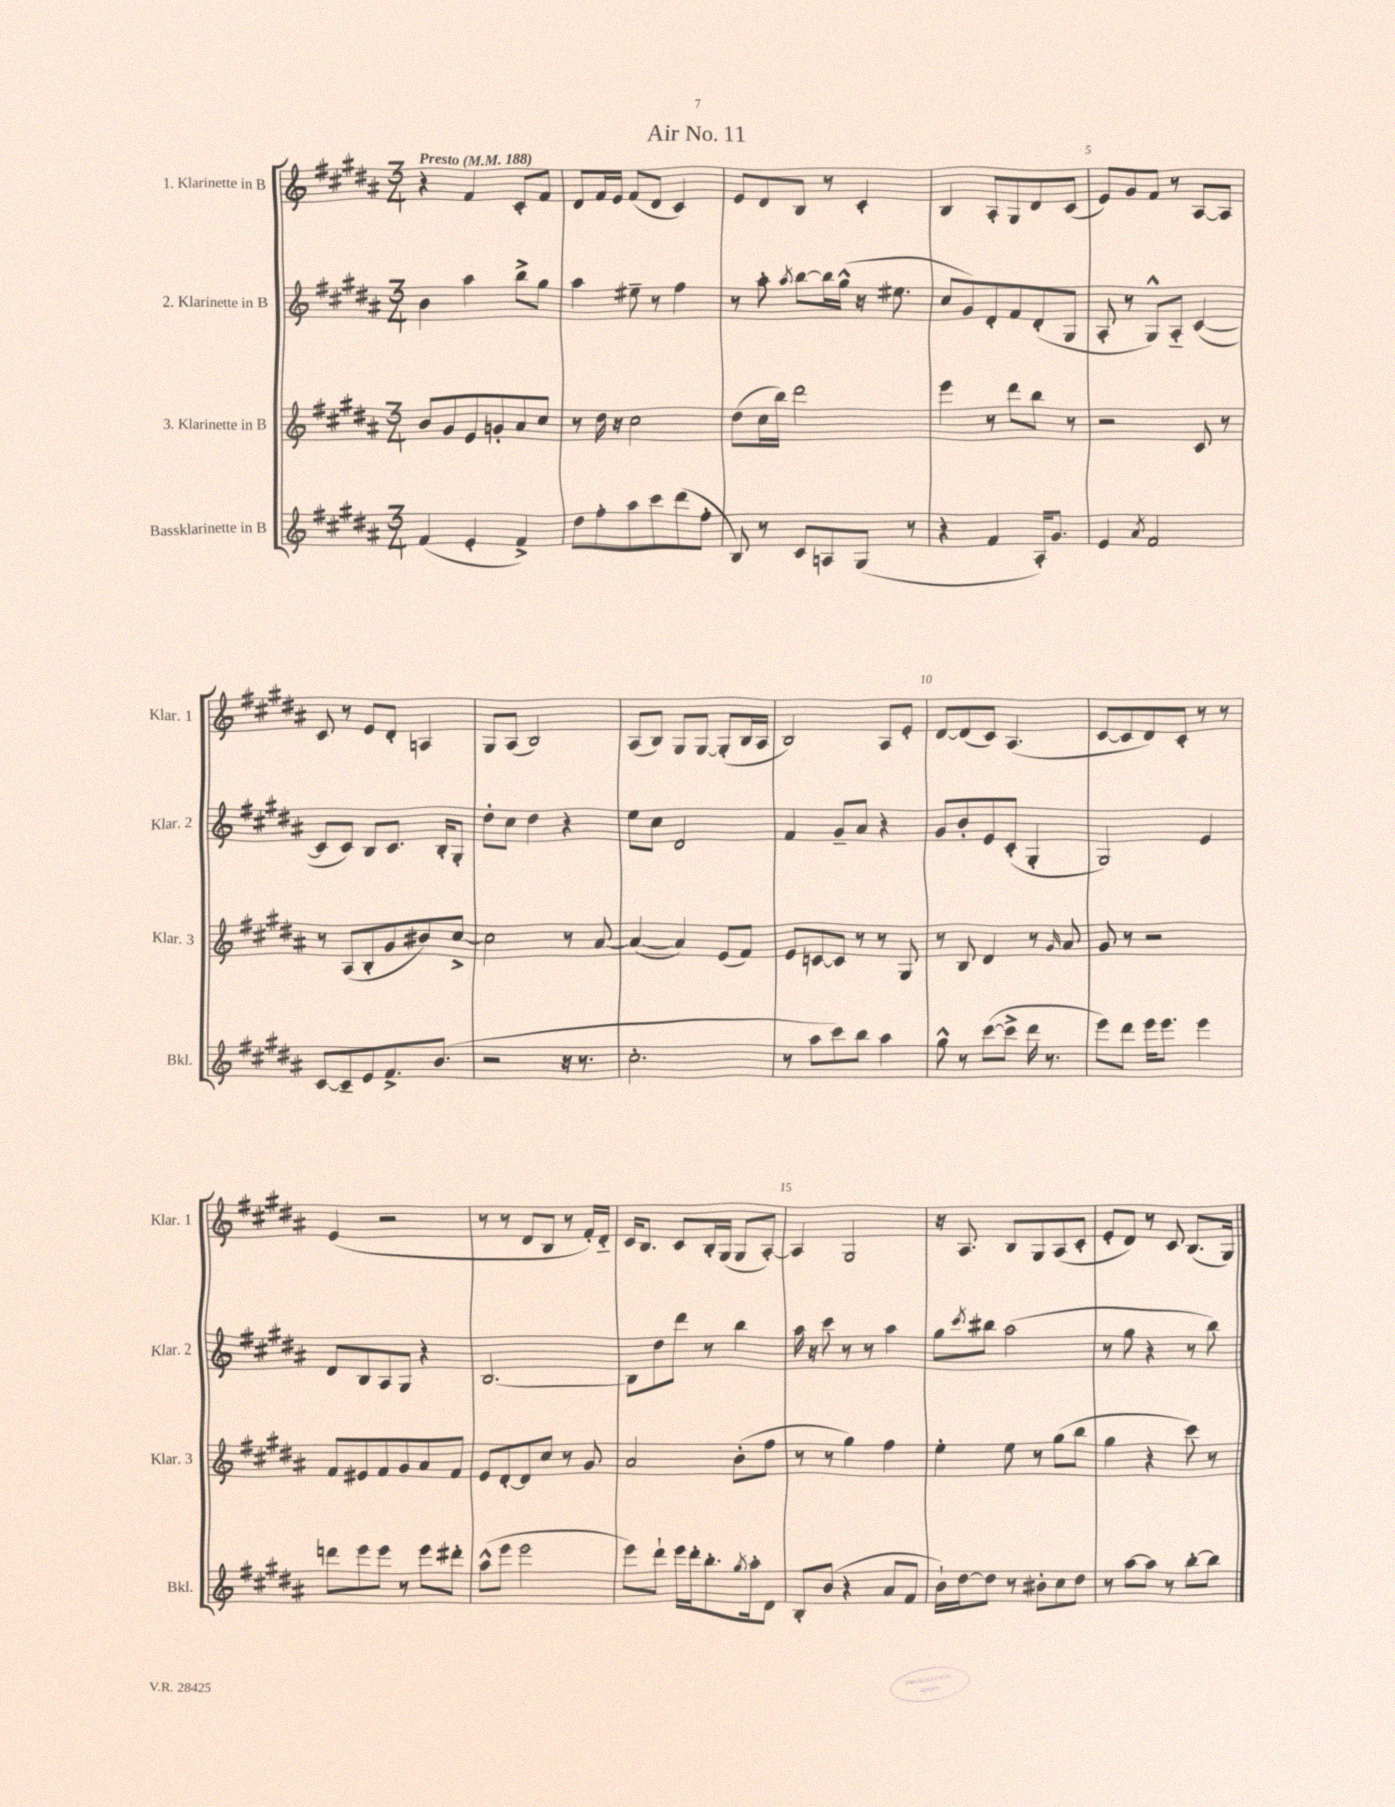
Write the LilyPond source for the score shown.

\header { title = "Air No. 11" }
<<
\new StaffGroup <<
\new Staff = "s0" \with { instrumentName = "1. Klarinette in B" shortInstrumentName = "Klar. 1" } {
    \clef treble \key b \major \numericTimeSignature \time 3/4 \tempo "Presto" 4 = 188
    r4 fis'4 cis'8-. fis'8 |
    dis'8 fis'16 e'16 fis'8( dis'8 cis'4) |
    e'8 dis'8 b8 r8 cis'4-. |
    b4 ais8-. gis8 dis'8 cis'8( |
    e'8) gis'8 fis'8 r8 ais8~ ais8 |
    cis'8 r8 e'8 dis'8-. a4 |
    gis8 ais8( b2) |
    ais8( b8) gis8 gis8~ gis8-.( b16 ais16 |
    b2) ais8 e'8-. |
    dis'8~ dis'8( cis'8) ais4.( |
    cis'8~ cis'8 dis'8) cis'8-. r8 r8 |
    e'4( r2 |
    r8 r8 dis'8 b8 r8 fis'16-.) dis'16-_ |
    cis'16 b8. cis'8 b16-. gis16( gis8 ais8~-.) |
    ais4 gis2 |
    r16 ais8. b8 gis8 ais8( cis'8-. |
    e'8-. dis'8) r8 cis'8 b8.( gis16) \bar "|." |
}
\new Staff = "s1" \with { instrumentName = "2. Klarinette in B" shortInstrumentName = "Klar. 2" } {
    \clef treble \key b \major \numericTimeSignature \time 3/4
    b'4 ais''4 b''8-> gis''8 |
    ais''4 eis''8-- r8 fis''4 |
    r8 ais''8-. \acciaccatura { ais''8 } b''8~ b''16 gis''16-^( r16 eis''8. |
    cis''8 gis'8) dis'8-. fis'8 dis'8-.( gis8 |
    ais8-. r8 gis8-^) ais8-_ cis'4~( |
    cis'8 cis'8) b8 cis'8. b16-. gis8-. |
    dis''8-. cis''8 dis''4 r4 |
    e''8 cis''8 dis'2 |
    fis'4 gis'8-- ais'8 r4 |
    gis'8 b'8-. e'8 cis'8-.( gis4-. |
    gis2) e'4 |
    dis'8 b8 ais8 gis8 r4 |
    b2.~ |
    b8 dis''8 dis'''8 r8 b''4 |
    ais''16 r16 cis'''8 r8 r8 ais''4 |
    gis''8 \acciaccatura { cis'''8 } bis''8 ais''2( |
    r8 gis''8 r4 r8 b''8) \bar "|." |
}
\new Staff = "s2" \with { instrumentName = "3. Klarinette in B" shortInstrumentName = "Klar. 3" } {
    \clef treble \key b \major \numericTimeSignature \time 3/4
    b'8 gis'8 e'8 g'8-. ais'8 cis''8 |
    r8 dis''16 r16 cis''2 |
    dis''8( cis''16 b''16) dis'''2 |
    e'''4 r8 dis'''8 b''8 r8 |
    r2 cis'8 r8 |
    r8 ais8( b8-. gis'8 bis'8) cis''8~-> |
    cis''2 r8 ais'8~ |
    ais'4~( ais'4) e'8( fis'8) |
    e'8 c'8~ c'8 r8 r8 gis8 |
    r8 b8 dis'4 r8 \grace { gis'16 } ais'8 |
    gis'8 r8 r2 |
    fis'8 eis'8 fis'8 gis'8 ais'8 fis'8 |
    e'8 dis'8~-. dis'8 cis''8 r8 gis'8 |
    ais'2 b'8-.( fis''8 |
    r8 r8 gis''4) fis''4 |
    e''4-. e''8 r8 gis''8( b''8 |
    gis''4 r4 cis'''8) r8 \bar "|." |
}
\new Staff = "s3" \with { instrumentName = "Bassklarinette in B" shortInstrumentName = "Bkl." } {
    \clef treble \key b \major \numericTimeSignature \time 3/4
    fis'4( e'4-. fis'4->) |
    dis''8 fis''8-. ais''8 cis'''8 dis'''8( fis''8-. |
    b8) r8 cis'8 a8 gis8( r8 |
    r4 fis'4 ais16-.) gis'8. |
    e'4 \acciaccatura { ais'8 } fis'2 |
    cis'8~ cis'8-- e'8 fis'8.-> b'8.( |
    r2 r16 r8. |
    cis''2.-. |
    r8 ais''8 cis'''8) b''8 ais''4 |
    gis''8-^ r8 cis'''8~( cis'''8-> dis'''16 r8. |
    e'''8) dis'''8 e'''16 e'''8. e'''4 |
    d'''8 e'''8 e'''8 r8 e'''8 dis'''8-. |
    ais''8-^( e'''8 e'''2 |
    e'''8) dis'''8-! e'''16 dis'''16-. b''8.-. \acciaccatura { gis''8 } ais''16-. dis'8 |
    b8-. b'8( r4 ais'8 fis'8 |
    b'16-!) dis''16~ dis''8 r8 bis'8-. cis''8 dis''8 |
    r8 ais''8~ ais''8 r8 b''8~-. b''8 \bar "|." |
}
>>
>>
\layout { \context { \Score \override BarNumber.break-visibility = ##(#f #t #t) barNumberVisibility = #(every-nth-bar-number-visible 5) } }
